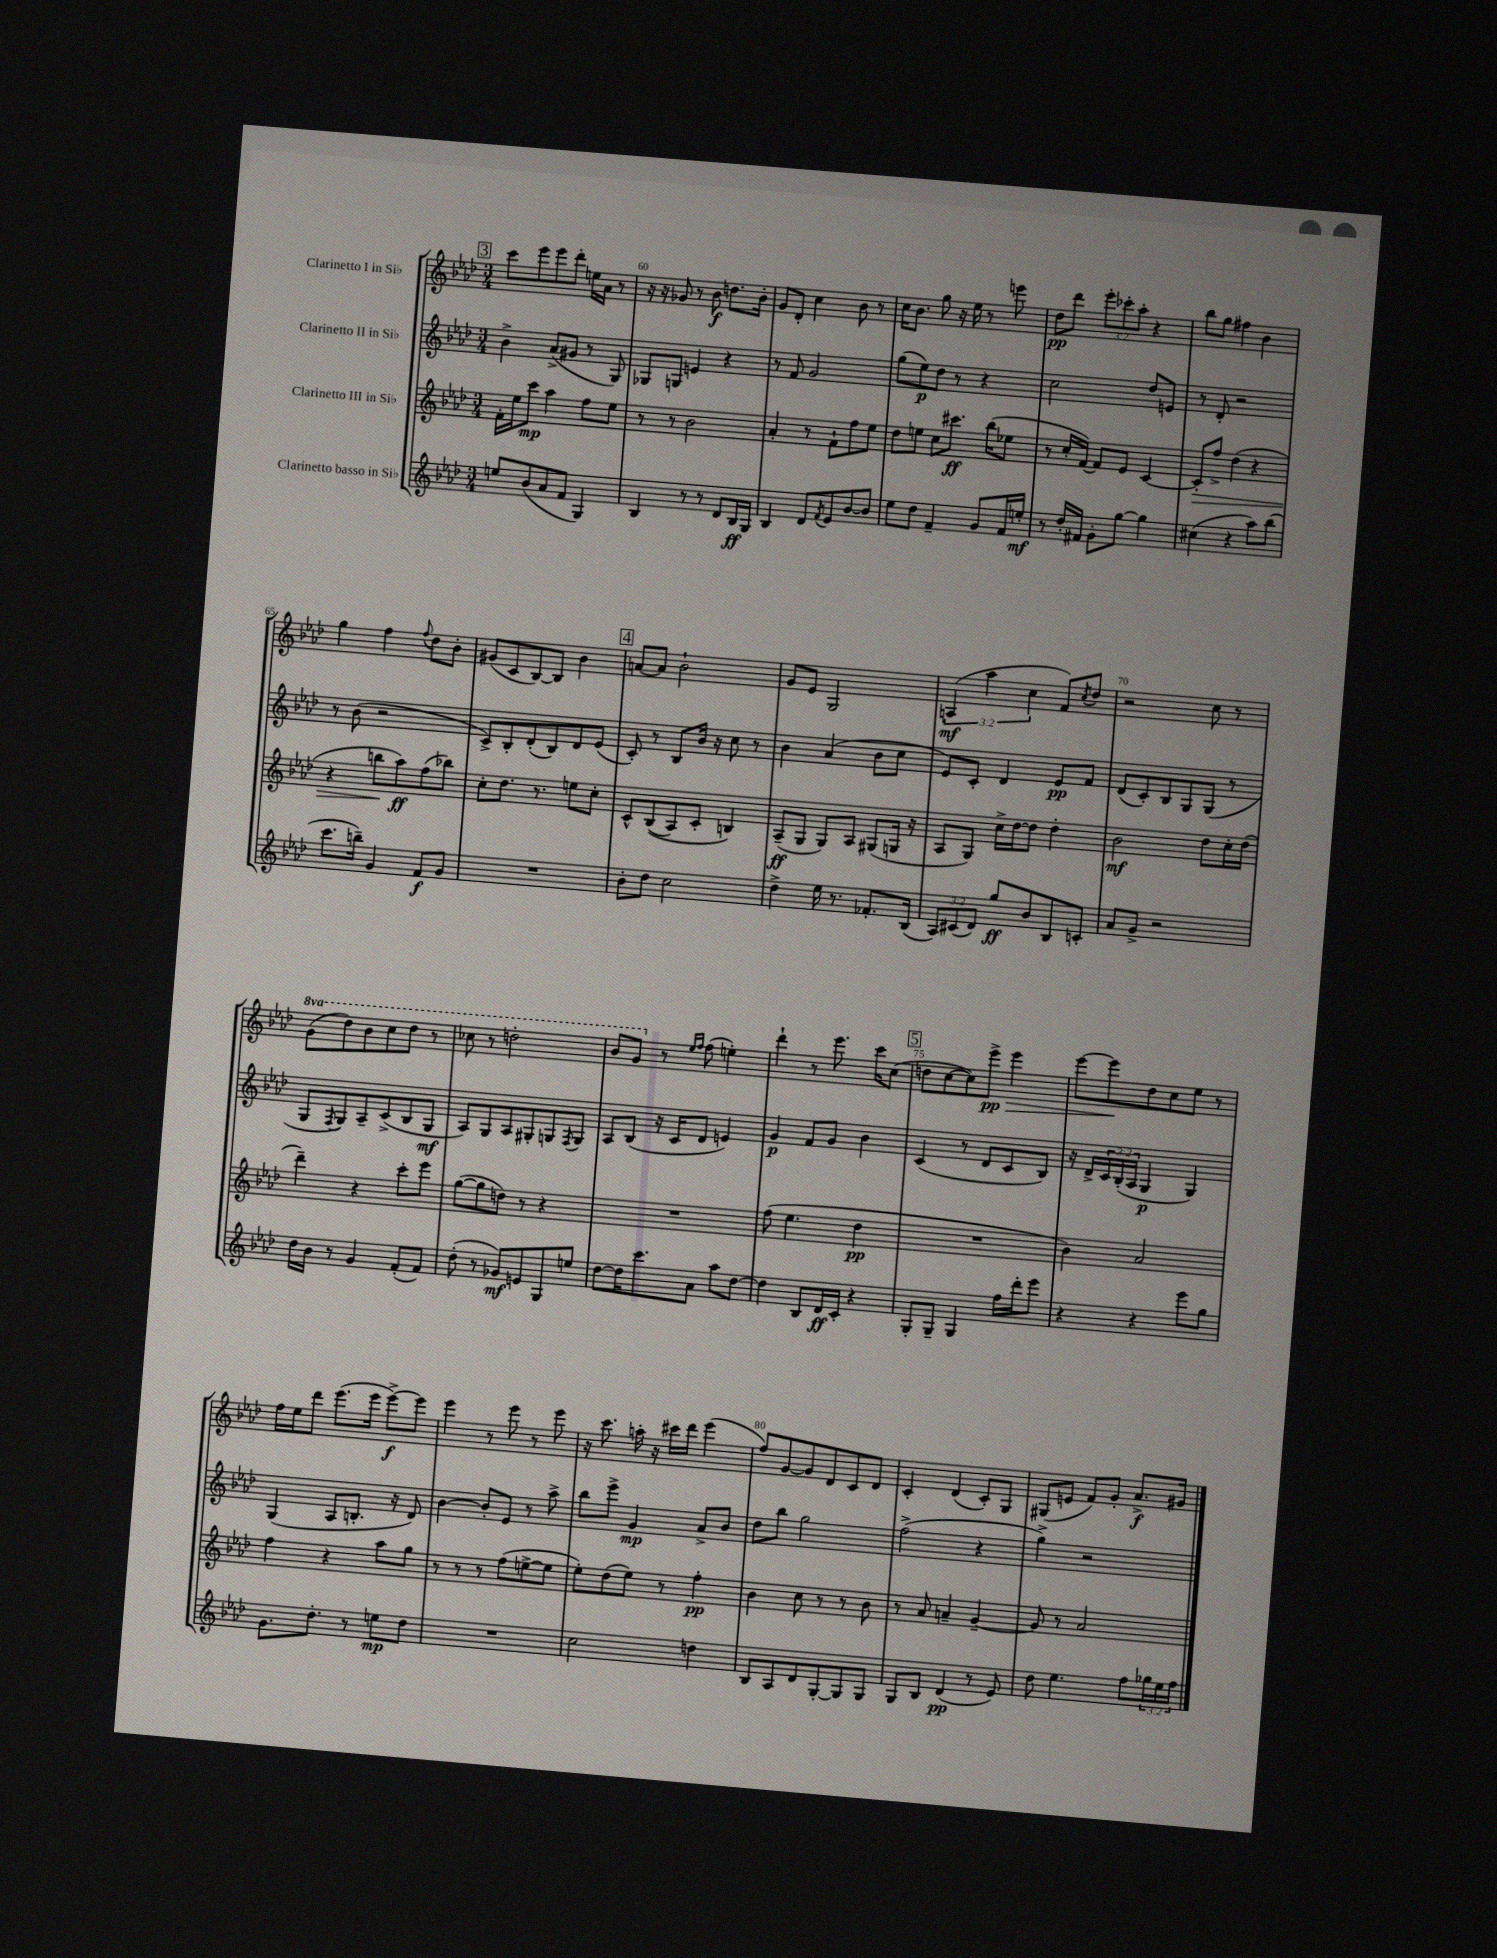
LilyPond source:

<<
\new StaffGroup <<
\new Staff = "s0" \with { instrumentName = "Clarinetto I in Sib" } {
    \clef treble \key aes \major \numericTimeSignature \time 3/4 \override Staff.TupletNumber.text = #tuplet-number::calc-fraction-text \set Staff.ottavationMarkups = #ottavation-simple-ordinals
    \mark \markup { \box "3" } c'''8 ees'''8 ees'''8 des'''8-. e''16 aes'16 r8 |
    r16 r16 ges'8 r8 bes'8\f d''8. bes'16-. |
    g'8 des'8-. c''4 bes'8 r8 |
    c''16 bes'8. g''8 r16 ees''16 r8 e'''8 |
    des''8\pp des'''8 \tuplet 3/2 { ees'''8-. ces'''8-. aes''8-. } r4 |
    bes''8 g''8 fis''4 bes'4 |
    g''4 f''4 \appoggiatura { f''8 } des''8 bes'8-. |
    gis'8( c'8 bes8~) bes8 bes'4 |
    \mark \markup { \box "4" } a'8~ a'8 bes'2-! |
    g'8 ees'8 g2 |
    \tuplet 3/2 { a4\mf( aes''4 c''4 } f'8) \acciaccatura { c''8 } des''8 |
    r2 c''8 r8 |
    \ottava #1 g''8( des'''8) bes''8 c'''8 des'''8 r8 |
    ces'''8 r8 d'''2-. |
    bes''8 g''8 \ottava #0 r8 \grace { ees''16 f''16 } f''8( e''4-.) |
    des'''4-! r8 ees'''8. c'''16 c''8( |
    \mark \markup { \box "5" } d''8 c''8~ c''8) ees'''8->\pp\> ees'''4 |
    ees'''8~ ees'''8\! des''8 c''8 ees''8 r8 |
    f''16 ees''16 des'''8 ees'''8.( ees'''16 ees'''8~->\f) ees'''8 |
    ees'''4 r8 ees'''8 r8 ees'''8 |
    r16 c'''8. a''16-. r16 cis'''16 des'''16 ees'''4( |
    f''8) g'8~ g'8 des'8 c'8 des'8 |
    c'4-. des'4( c'8-.) g8 |
    gis8( e'8 f'8) g'8-. aes'8.->\f gis'16 \bar "|." |
}
\new Staff = "s1" \with { instrumentName = "Clarinetto II in Sib" } {
    \clef treble \key aes \major \numericTimeSignature \time 3/4 \override Staff.TupletNumber.text = #tuplet-number::calc-fraction-text
    \mark \markup { \box "3" } bes'4-> aes'8->( gis'8 r8 g8) |
    ges8 g8 e'4 r4 |
    r8 f'8 g'2 |
    g''8( ees''8\p) des''8 r8 r4 |
    c''2 des''8 e'8 |
    r8 des'8-. r2 |
    r8 bes'8( r2 |
    c'8->) bes8-. des'8-.( bes8) des'8 ees'8( |
    \mark \markup { \box "4" } c'8-.) r8 bes8 bes'16 r16 c''8 r8 |
    bes'4 aes'4( bes'8 c''8 |
    ees'8) c'8-. des'4 ees'8\pp f'8 |
    des'8( c'8-.) bes8 g8 g8( r8 |
    g8 \acciaccatura { f8 } g8) aes8-- c'8->( bes8 g8\mf |
    aes8) g8 aes8 gis8-. g8 \acciaccatura { f8 } g8 |
    aes8 bes8( r16 c'16 des'8 e'4) |
    g'4\p f'8 g'8 bes'4 |
    \mark \markup { \box "5" } c'4( r8 des'8 c'8 bes8) |
    r16 des'16-> \tuplet 3/2 { c'16 bes16-.( aes16 } g4\p g4) |
    g4( aes8 b8.-. r16 des'8) |
    bes'4~ bes'8-. ees'8 r8 aes''8-> |
    bes''8 ees'''8-> g'4\mp aes'8-> bes'8 |
    des''8 bes''8 g''2 |
    f''2->( r4 |
    g''4->) r2 \bar "|." |
}
\new Staff = "s2" \with { instrumentName = "Clarinetto III in Sib" } {
    \clef treble \key aes \major \numericTimeSignature \time 3/4
    \mark \markup { \box "3" } f'16-. ees''16 c'''8\mp aes''4 f''8 ees''8 |
    r8 r8 bes'2 |
    aes'4-. r8 f'8-! f''8 ees''8 |
    des''8 e''8 c''8 cis'''8.\ff bes''16( ees''8 |
    r8 c''16-. f'16~) f'8 ees'8 c'4~ |
    c'8-.\> f''8-> des''4( r4 |
    r4 b''8\! aes''8\ff) f''8( bes''8) |
    c''8-. des''8. r8. e''8 c''8-. |
    \mark \markup { \box "4" } c'8-^ bes8(\( aes8) c'8-. b4\) |
    aes8--\ff( g8 g8) aes8 gis8( g16 r16 |
    aes8 g8) c''16-> des''16~ des''8 des''4-. |
    bes'2\mf des''8 c''16-. des''16( |
    des'''4--) r4 c'''8-. ees'''8 |
    g''8~( g''8 d''8) r8 r4 |
    R2. |
    f''8( ees''4. des''4\pp |
    \mark \markup { \box "5" } R2. |
    bes'4) aes'2 |
    f''4 r4 aes''8 g''8 |
    r8 r8 r8 f''8( e''8~-> e''8 |
    ees''8-.) des''8( ees''8) r8 f''4-.\pp |
    bes'4 c''8 r8 r8 bes'8 |
    r8 aes'8 a'4-- g'4~-- |
    g'8 r8 aes'2 \bar "|." |
}
\new Staff = "s3" \with { instrumentName = "Clarinetto basso in Sib" } {
    \clef treble \key aes \major \numericTimeSignature \time 3/4 \override Staff.TupletNumber.text = #tuplet-number::calc-fraction-text
    \mark \markup { \box "3" } e''8 bes'8( aes'8 f'8 g4) |
    bes4 r8 r8 des'8 bes16\ff g16 |
    bes4 des'8 \acciaccatura { f'8 } ees'8 bes'8~ bes'8 |
    ees''8 des''8 f'4-- g'8 f'16 e''16-.\mf |
    r8 des''16-. fis'16 g'8-. g''8~ g''4 |
    cis''4( r4 aes''8) bes''8( |
    c'''8. b''16--) g'4 f'8\f g'8 |
    R2. |
    \mark \markup { \box "4" } bes'8-. des''8 c''2 |
    des''4-> ees''16 r8. fes'8.-. bes16( |
    \tuplet 3/2 { aes8) cis'8( des'8) } g''8\ff bes'8 bes8 c'8-. |
    aes'8 g'8-> r2 |
    des''16 bes'16 r8 g'4 f'8-.( f'8) |
    des''8-.( r8 ges'8\mf) e'8 g8 e''8 |
    des''8~ des''16 c'''8. aes'8 aes''8 des''8~ |
    des''4 bes8 des'16\ff c'16-. r4 |
    \mark \markup { \box "5" } g8-. g8-- g4 f''16 des'''16-. ees'''8 |
    r4 r4 ees'''8 g''8 |
    g'8. des''8.-. r8 e''8\mp des''8 |
    R2. |
    c''2 d''4 |
    bes8 aes8 des'8 g8~-. g8 g8 |
    g8 bes8 des'4\pp( r8 ees'8) |
    des''8 ees''4. f''8 \tuplet 3/2 { ges''16 ees''16 f''16 } \bar "|." |
}
>>
>>
\layout { \context { \Score currentBarNumber = #59 \override BarNumber.break-visibility = ##(#f #t #t) barNumberVisibility = #(every-nth-bar-number-visible 5) } }
